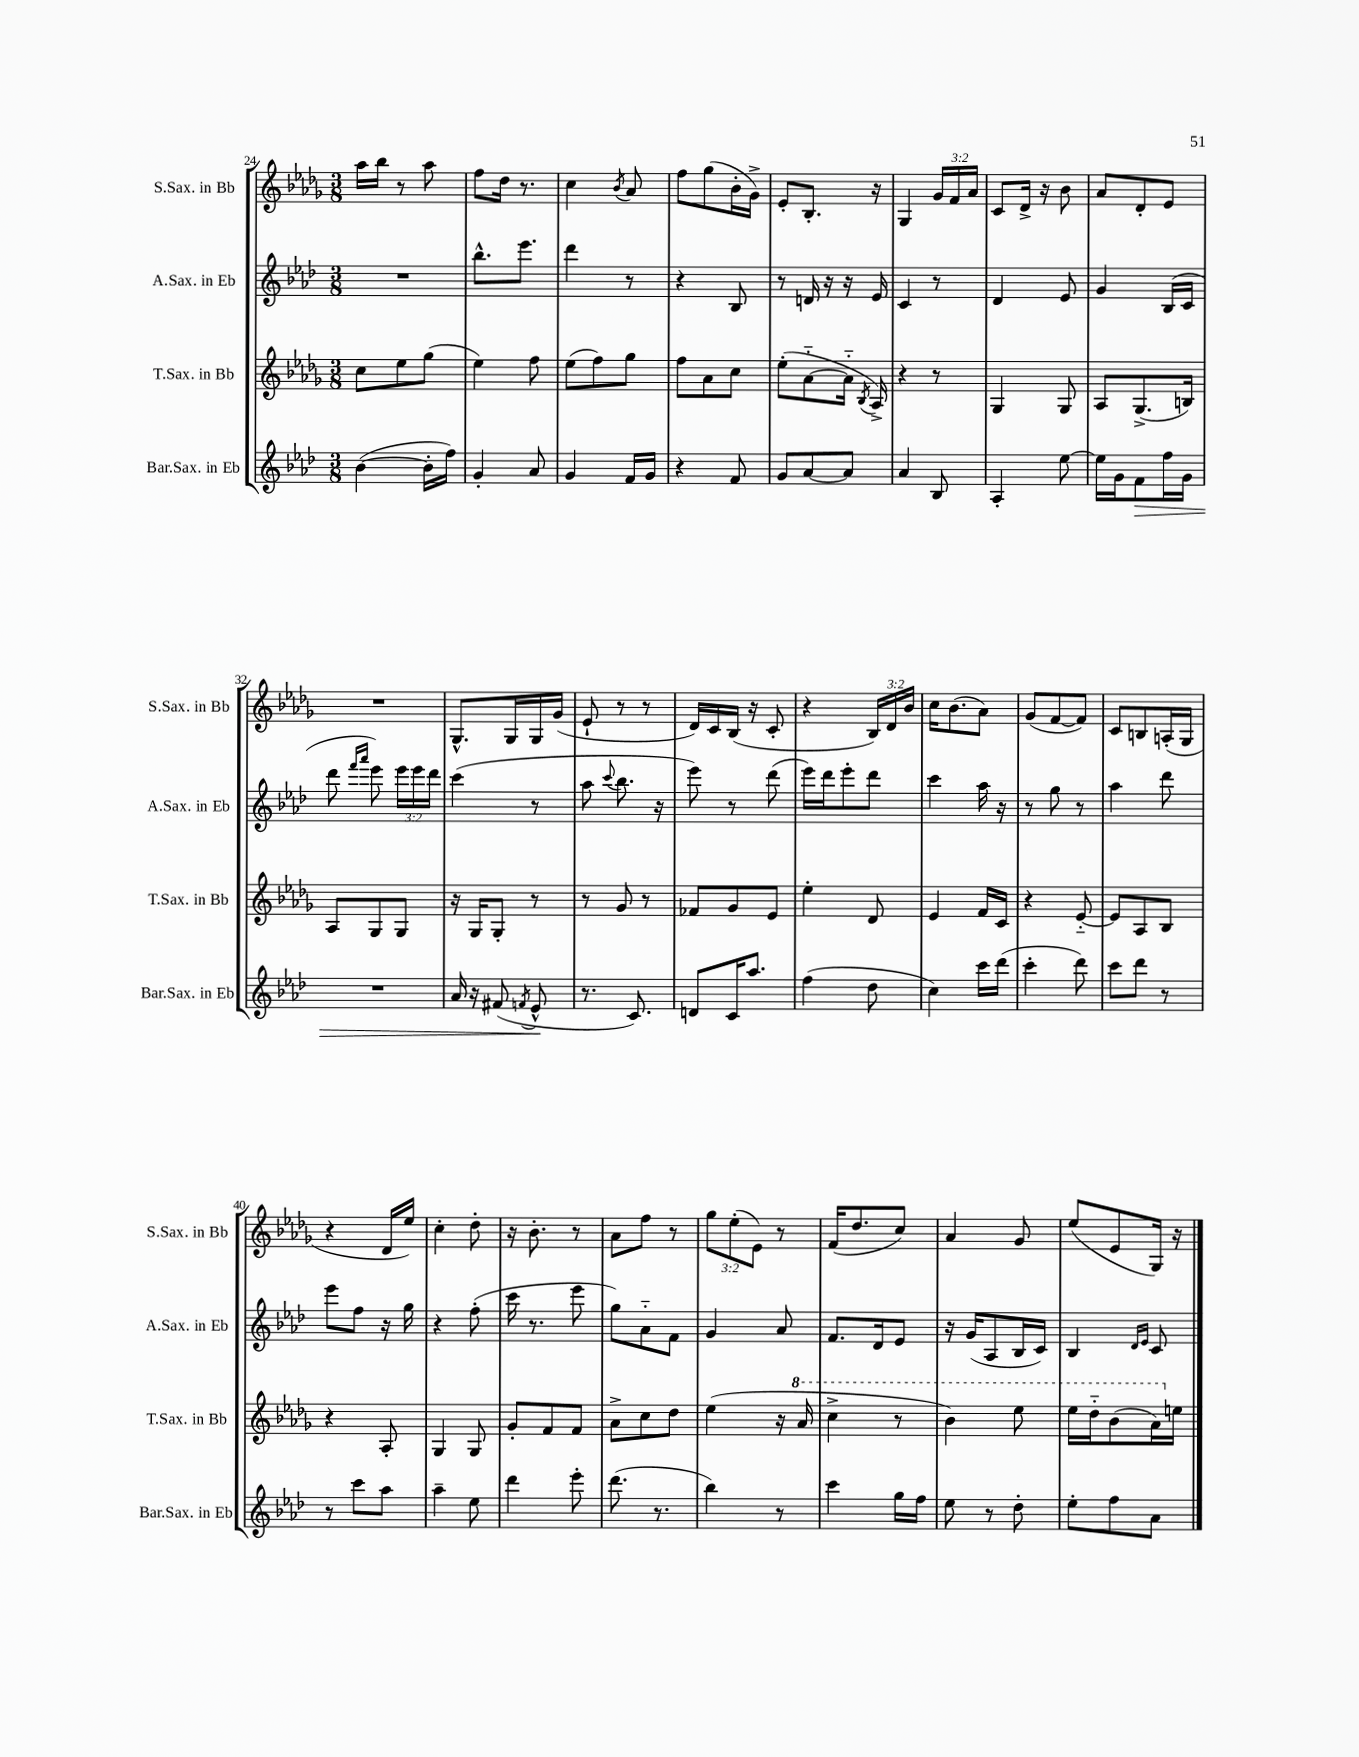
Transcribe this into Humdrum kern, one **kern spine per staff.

**kern	**dynam	**kern	**kern	**kern
*part4	*part4	*part3	*part2	*part1
*staff4	*staff4	*staff3	*staff2	*staff1
*I"Bar.Sax. in Eb	*	*I"T.Sax. in Bb	*I"A.Sax. in Eb	*I"S.Sax. in Bb
*I'Bar.Sax. in Eb	*	*I'T.Sax. in Bb	*I'A.Sax. in Eb	*I'S.Sax. in Bb
*clefG2	*	*clefG2	*clefG2	*clefG2
*k[b-e-a-d-]	*	*k[b-e-a-d-g-]	*k[b-e-a-d-]	*k[b-e-a-d-g-]
*M3/8	*	*M3/8	*M3/8	*M3/8
=24	=24	=24	=24	=24
([4b-\	.	8cc\L	4.r	16aa-\LL
.	.	.	.	16bb-\JJ
.	.	8ee-\	.	8r
16b-'\LL]	.	(8gg-\J	.	8aa-\
16ff\JJ)	.	.	.	.
=25	=25	=25	=25	=25
4g'/	.	4ee-\)	8.bb-^^\L	8ff\L
.	.	.	.	16dd-\Jk
.	.	.	8.eee-\J	8.r
8a-/	.	8ff\	.	.
=26	=26	=26	=26	=26
4g/	.	(8ee-\L	4ddd-\	4cc\
.	.	8ff\)	.	.
.	.	.	.	8qb-/
16f/LL	.	8gg-\J	8r	8a-/
16g/JJ	.	.	.	.
=27	=27	=27	=27	=27
4r	.	8ff\L	4r	8ff\L
.	.	8a-\	.	(8gg-\
8f/	.	8cc\J	8B-/	16b-'\L
.	.	.	.	16g-^\JJ)
=28	=28	=28	=28	=28
8g/L	.	(8ee-'\L	8r	8e-'/L
[8a-/	.	[8a-\	16dn/	8.B-'/J
.	.	.	16r	.
8a-/J]	.	16a-\Jk]	16r	.
.	.	8qB-/	.	.
.	.	16A-^/)	16e-/	16r
=29	=29	=29	=29	=29
4a-/	.	4r	4c/	4G-/
8B-/	.	8r	8r	24g-/LL
.	.	.	.	24f/
.	.	.	.	24a-/JJ
=30	=30	=30	=30	=30
4A-'/	.	4G-/	4d-/	8c/L
.	.	.	.	16d-^/Jk
.	.	.	.	16r
[8ee-\	.	8G-/	8e-/	8b-\
=31	=31	=31	=31	=31
16ee-\LL]	.	8A-/L	4g/	8a-/L
16g\J	.	.	.	.
!	!LO:HP:b	!	!	!
8f\	>	(8.G-^/	.	8d-'/
16ff\L	.	.	(16B-/LL	8e-/J
16g\JJ	.	16Bn/Jk)	16c/JJ	.
!!LO:LB:g=z
=32	=32	=32	=32	=32
4.r	.	8A-/L	8ddd-\	4.r
.	.	.	16qqfff/LL	.
.	.	.	16qqaaa-/JJ	.
.	.	8G-/	8eee-\)	.
.	.	8G-/J	24eee-\LL	.
.	.	.	24eee-\	.
.	.	.	24ddd-\JJ	.
=33	=33	=33	=33	=33
16a-/	.	16r	(4ccc\	8.G-^^/L
16r	.	16G-/KL	.	.
(8f#X/	.	8G-'/J	.	.
.	.	.	.	16G-/L
8qfn/	.	.	.	.
8e-^^/	.	8r	8r	16G-/
.	.	.	.	(16g-/JJ
.	]	.	.	.
=34	=34	=34	=34	=34
8.r	.	8r	8aa-\	8e-`/
.	.	.	8qqccc/	.
.	.	8g-/	8.bb-\	8r
8.c/)	.	.	.	.
.	.	8r	.	8r
.	.	.	16r	.
=35	=35	=35	=35	=35
8dn/L	.	8f-X/L	8eee-\)	16d-/LL)
.	.	.	.	16c/
16c/K	.	8g-/	8r	(16B-/JJ
8.aa-/J	.	.	.	16r
.	.	8e-/J	(8ddd-\	8c'/
=36	=36	=36	=36	=36
(4ff\	.	4ee-'\	16eee-\LL)	4r
.	.	.	16ddd-\J	.
.	.	.	8eee-'\	.
8dd-\	.	8d-/	8ddd-\J	24B-/LL)
.	.	.	.	24d-/
.	.	.	.	24b-/JJ
=37	=37	=37	=37	=37
4cc\)	.	4e-/	4ccc\	16cc\KL
.	.	.	.	(8.b-\
16ccc\LL	.	16f/LL	16aa-\	8a-\J)
(16ddd-\JJ	.	16c/JJ	16r	.
=38	=38	=38	=38	=38
4ccc'\	.	4r	8r	(8g-/L
.	.	.	8gg\	[8f/
8ddd-\)	.	[8e-/	8r	8f/J])
=39	=39	=39	=39	=39
8ccc\L	.	8e-/L]	4aa-\	8c/L
8ddd-\J	.	8A-/	.	8Bn/
8r	.	8B-/J	8ddd-\	(16An'/L
.	.	.	.	16G-/JJ
!!LO:LB:g=z
=40	=40	=40	=40	=40
8r	.	4r	8eee-\L	4r
8ccc\L	.	.	8ff\J	.
8aa-\J	.	8A-'/	16r	16d-/LL
.	.	.	16gg\	16ee-/JJ)
=41	=41	=41	=41	=41
4aa-~\	.	4G-/	4r	4cc'\
8ee-\	.	8G-/	(8ff'\	8dd-'\
=42	=42	=42	=42	=42
4ddd-\	.	8g-'/L	16ccc\	16r
.	.	.	8.r	8.b-'\
.	.	8f/	.	.
8eee-'\	.	8f/J	8eee-\	8r
=43	=43	=43	=43	=43
(8.ddd-\	.	8a-^\L	8gg\L)	8a-\L
.	.	8cc\	8a-\	8ff\J
8.r	.	.	.	.
.	.	8dd-\J	8f\J	8r
=44	=44	=44	=44	=44
4bb-\)	.	(4ee-\	4g/	12gg-\L
.	.	.	.	(12ee-'\
.	.	.	.	12e-\J)
8r	.	16r	8a-/	8r
*	*	*8va	*	*
.	.	16aa-/	.	.
=45	=45	=45	=45	=45
4ccc\	.	4ccc^\	8.f/L	(16f/KL
.	.	.	.	8.dd-/
.	.	.	16d-/k	.
16gg\LL	.	8r	8e-/J	8cc/J)
16ff\JJ	.	.	.	.
=46	=46	=46	=46	=46
8ee-\	.	4bb-\)	16r	4a-/
.	.	.	(16g/KL	.
8r	.	.	8A-/	.
8dd-'\	.	8eee-\	16B-/L	8g-/
.	.	.	16c/JJ)	.
=47	=47	=47	=47	=47
8ee-'\L	.	16eee-\LL	4B-/	(8ee-/L
.	.	16ddd-\J	.	.
8ff\	.	(8bb-\	.	8e-/
.	.	.	16qqd-/LL	.
.	.	.	16qqe-/JJ	.
8a-\J	.	16aa-\L)	8c/	16G-/Jk)
*	*	*X8va	*	*
.	.	16een\JJ	.	16r
==	==	==	==	==
*-	*-	*-	*-	*-
